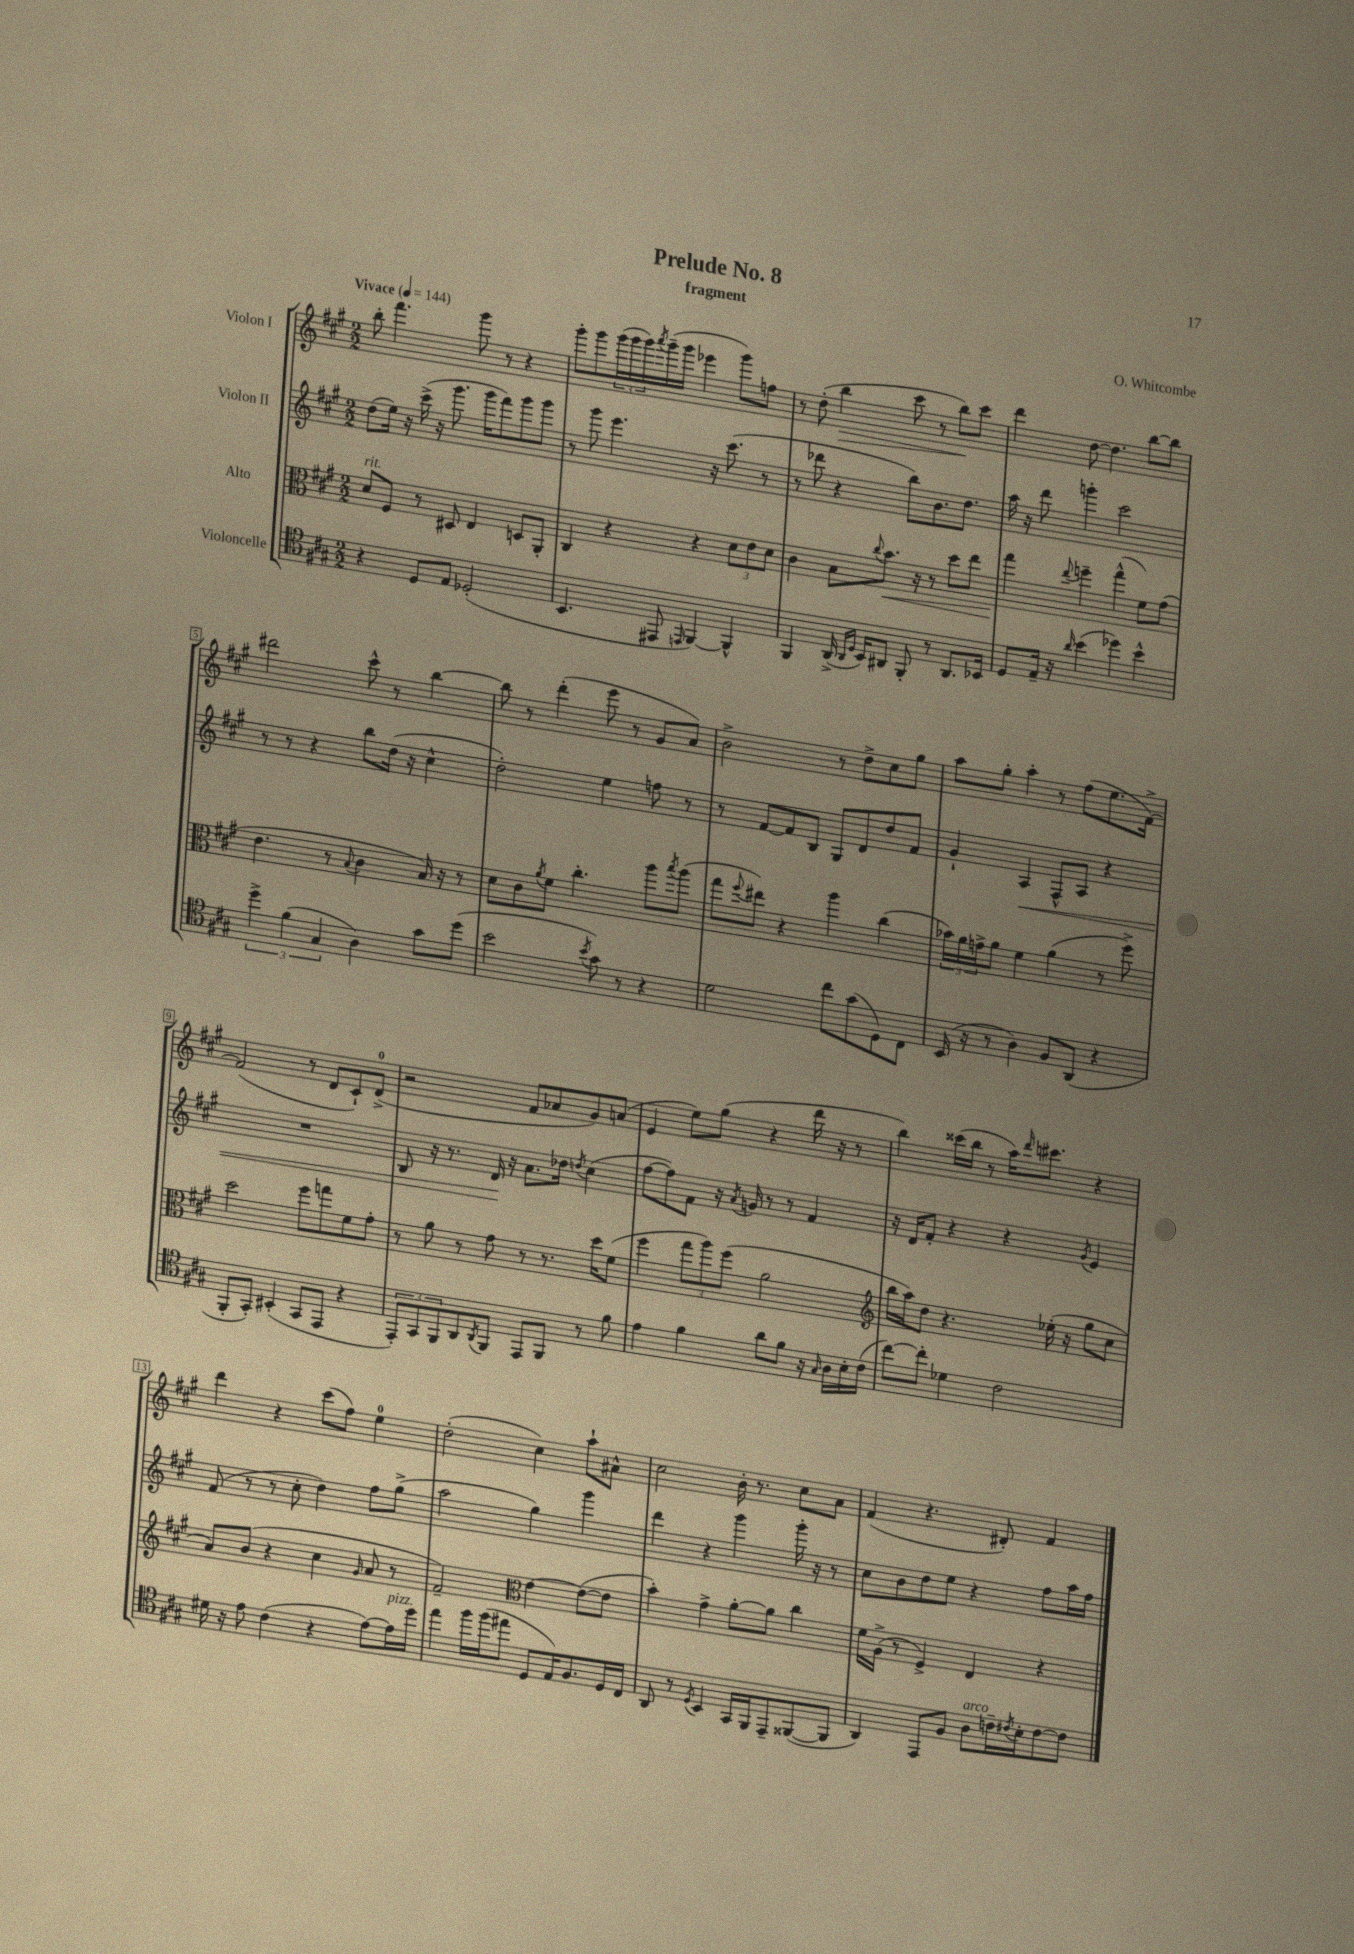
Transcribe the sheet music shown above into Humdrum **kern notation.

**kern	**kern	**kern	**kern
*staff4	*staff3	*staff2	*staff1
*clefC4	*clefC3	*clefG2	*clefG2
*k[f#c#g#]	*k[f#c#g#]	*k[f#c#g#]	*k[f#c#g#]
*M2/2	*M2/2	*M2/2	*M2/2
*MM144	*MM144	*MM144	*MM144
4r	8d/L	(8dd\L	8bb'\
.	8F#/J	16ee\Jk)	4.fff#\
.	.	16r	.
8D/L	8r	(16ccc#^\	.
.	.	16r	.
8E/J	8D#/	8.ggg#\	.
(2D-'/	4E/	.	8ggg#\
.	.	16ggg#\LK	.
.	.	8fff#\)	8r
.	8D/L	8ggg#\	4r
.	8AA'/J	8ggg#\J	.
=	=	=	=
4.BB/	4C#/	8r	8ggg#'\L
.	.	8ggg#\	8ggg#\
.	4r	4.eee\	(24ggg#\L
.	.	.	24ggg#\
.	.	.	24ggg#\)
.	.	.	8qaaa/
8EE#/	.	.	(16ggg#~\
.	.	.	16ggg#\JJ
16qqEE/	.	.	.
[4FF#/)	4r	.	4eee-\
.	.	16r	.
.	.	(8.ccc#\	.
4FF#^^/]	12d\L	.	8ggg#\L)
.	12e\	.	.
.	.	8r	8ff\J
.	12d\J	.	.
=	=	=	=
4FF#/	4c#\	8r	8r
.	.	8ddd-\	(8dd'\
(16AA^/	8B\L	4r	4bb\
16qqAA/LL	.	.	.
16qqD/JJ	.	.	.
16BB/LK)	.	.	.
.	8qqcc#/	.	.
8AA#/J	8.b\J	.	.
8FF#'/	.	8bb\L)	8ccc#\
.	16r	.	.
8r	8r	8.b\	8r
8.AA#/L	8dd\L	.	8bb\L)
.	.	8.dd\J	.
.	8ee\J	.	8ccc#\J
16BB-/Jk	.	.	.
=	=	=	=
8D/L	4gg#\	16aa\	4ddd\
.	.	16r	.
16E~/Jk	.	8ddd\	.
16r	.	.	.
16qqa/	8qqee/	.	.
(4b\	4ff~\	4ggg'\	[8dd\
.	.	.	4.dd\]
4dd-\)	(4gg#^^\	2ccc#\	.
4b^^\	8f#\L)	.	[8bb\L
.	(8g#\J	.	8bb\]J
=	=	=	=
6dd^\	4.e\	8r	2ddd#\
.	.	8r	.
(6f#\	.	.	.
.	.	4r	.
6G#/	.	.	.
.	8r	.	.
.	8qqB/	.	.
4A\)	4c#\	8bb\L	8ccc#^^\
.	.	(16dd\Jk	8r
.	.	16r	.
8g#\L	16B/)	4cc#^^\	[4bb\
.	16r	.	.
(8dd\J	8r	.	.
=	=	=	=
2b\	8d\L	2dd'\)	8bb\]
.	8c#\	.	8r
.	8qa/	.	.
.	8f#\J	.	(4ddd'\
.	4.cc#'\	.	.
8qb/	.	.	.
8g#\)	.	4ee\	8eee\
8r	.	.	8r
4r	8aa\L	8ff\	8g#/L
.	8qbb/	.	.
.	(8aa\J	8r	8a/J)
=	=	=	=
2d\	8gg#\L	8r	2b^\
.	8qqff#/	.	.
.	8ee#\J)	[8f#/L	.
.	4r	8f#/]	.
.	.	8B/J	.
8cc#\L	4aa\	8G#/L	8r
(8g#\	.	8d/	8dd^\L
8D\)	(4cc#\	8dd/	8cc#\
8C#\J	.	8f#/J	8gg#\J
=	=	=	=
(16BB/	24b-\LL)	4g#`/	8aa\L
.	24a\	.	.
16r	.	.	.
.	24g^\J	.	.
8r	8a\J	.	8gg#'\J
4A\)	4f#\	4A/	4aa'\
8F#/L	(4a\	8F#^^/L	8r
(8AA/J	.	8A/J	(8ff#\L
4r	8r	4r	8.ee\
.	8ff#^\)	.	.
.	.	.	[16f#^\Jk)
=	=	=	=
8FF#'/L	2dd\	1r	(2f#/]
8GG#'/J)	.	.	.
(4BB#'/	.	.	.
8GG#/L	8ff#\L	.	8r
8EE/J	8gg\	.	8d/L
4r	8f#\	.	8c#`/)
.	8g#'\J	.	(8d^/J
=	=	=	=
12EE'/L)	8r	8B/	2r
12GG#/	.	.	.
.	8a\	16r	.
12FF#/	.	.	.
.	.	8.r	.
8AA/	8r	.	.
8qAA/	.	.	.
8FF#/J	8g#\	16d/	.
.	.	16r	.
8EE/L	8r	8.a\L	8f#/L
8FF#/J	8.r	.	8a-/
.	.	16dd-\Jk	.
.	.	8qdd/	.
8r	.	(4cc#\	8g#/)
.	16dd\LK	.	.
8f#\	(8f#\J	.	(8a/J
=	=	=	=
4e\	4ff#\	[8ff#\L	4e/
.	.	8ff#\])	.
4f#\	12gg#\L	8f#\J	8ee\L)
.	12aa\)	.	.
.	.	16r	(8gg#\J
.	(12ff#\J	.	.
.	.	8qa/	.
.	.	16g/	.
8a\L	2a\	8r	4r
8f#\J	.	8r	.
16r	.	4f#/	16ddd\
16qqG#/	.	.	.
16A\LL	.	.	16r
16B'\	.	.	8r
(16c#\JJ	.	.	.
=	=	=	=
*	*clefG2	*	*
[8cc#\L)	16bb\LL	16r	4bb\)
.	16aa\J)	16d/LK	.
8cc#'\]J	8dd\J	8f#'/J	.
4d-\	4.r	4r	(16ccc##\LL
.	.	.	16bb\JJ
.	.	.	8r
2c#\	.	4r	16aa\LK)
.	.	.	16qqddd/
.	.	.	8.ccc#\J
.	(16ee-'\	.	.
.	16r	.	.
.	.	8qg#/	.
.	8gg#\L	4e/	4r
.	8cc#\J	.	.
=	=	=	=
16d#\	8a/L)	(8f#/	4ddd\
16r	.	.	.
8e\	(8b/J	8r	.
(4c#\	4r	8r	4r
.	.	8cc#'\	.
4r	4cc#\	4dd\)	(8ccc#\L
.	.	.	8ff#\J)
.	16qqg#/	.	.
[8e\L)	8a/	8ff#\L	4ee\
16e\]L	8r	(8gg#^\J	.
16dd\JJ	.	.	.
=	=	=	=
4ee\	2f#~/)	2aa\	(2dd'\
16ff#\LL	.	.	.
(16ff#\J	.	.	.
8ee#\J	.	.	.
*	*clefC3	*	*
8D/L	[4e\	4gg#\)	4cc#\)
16E/K)	.	.	.
8.F#/	.	.	.
.	(8e\_L	4ggg#\	8aa`\L
16D/L	8e\]J	.	8a#^^\J
16C#/JJ	.	.	.
=	=	=	=
8AA/	4b'\)	4ddd\	2cc#\
8r	.	.	.
8qD/	.	.	.
4BB/	4g#^\	4r	.
16GG#/LL	[8a'\L	4ggg#\	16b'\
16FF#/J	.	.	8.r
8EE~/	8a\]J	.	.
([8FF##/	4cc#\	16ggg#'\	8cc#\L
.	.	16r	.
8FF##/]J	.	8r	8a\J
=	=	=	=
4AA/)	16f#\LL	8cc#\L	(4f#/
.	(16A^\JJ	.	.
.	8r	8b\	.
8EE/L	4F#^/)	8dd\	4.r
8F#/J	.	8ee\J	.
8A\L	4E/	4r	.
16c~\L	.	.	8d#'/)
8qc#/	.	.	.
16B'\J	.	.	.
[8c#\	4r	8ff#\L	4f#/
8c#\]J	.	16aa\L	.
.	.	16ff#\JJ	.
==	==	==	==
*-	*-	*-	*-
